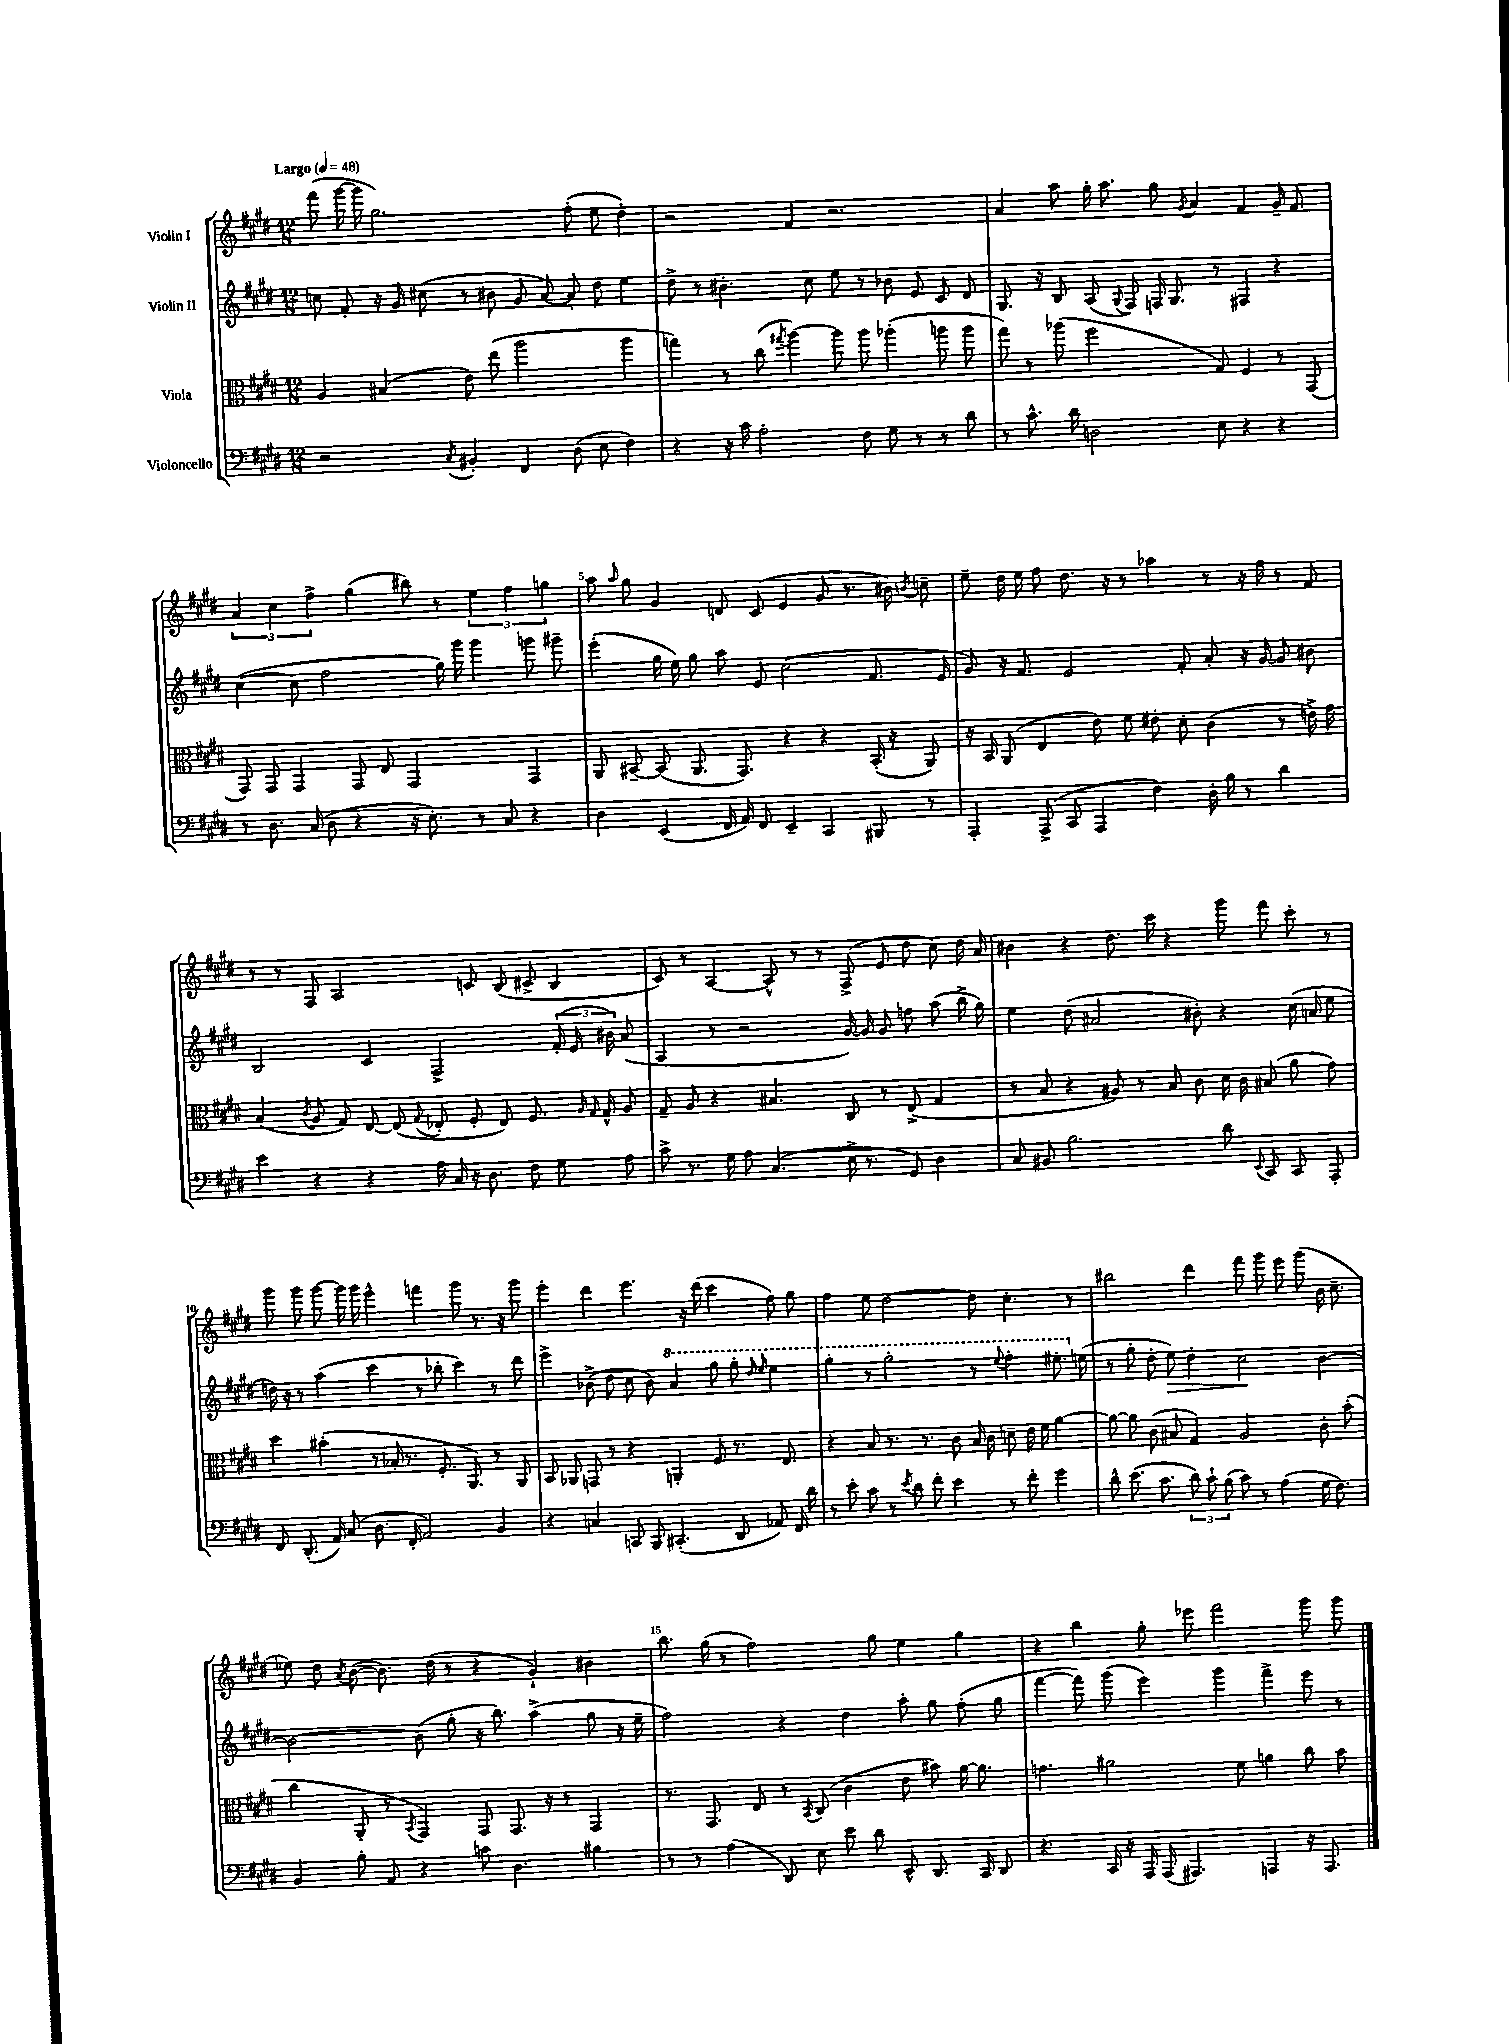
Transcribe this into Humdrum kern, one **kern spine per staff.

**kern	**kern	**kern	**dynam	**kern
*part4	*part3	*part2	*part2	*part1
*staff4	*staff3	*staff2	*staff2	*staff1
*I"Violoncello	*I"Viola	*I"Violin II	*	*I"Violin I
*clefF4	*clefC3	*clefG2	*	*clefG2
*k[f#c#g#d#]	*k[f#c#g#d#]	*k[f#c#g#d#]	*	*k[f#c#g#d#]
*M12/8	*M12/8	*M12/8	*	*M12/8
*MM48	*MM48	*MM48	*	*MM48
=1	=1	=1	=1	=1
!	!	!	!	!LO:TX:a:B:t=Largo
2r	4A/	8ccn\	.	(8fff#\
.	.	8f#'/	.	[16ggg#\
.	.	.	.	16ggg#\]
.	(4B#X/	16r	.	2.gg#\)
.	.	16g#/	.	.
.	.	(8cc#X\	.	.
8qC#/	.	.	.	.
4BB#X'/	8e\)	8r	.	.
.	(8ee\	8b#X\	.	.
4FF#/	2aa\	8g#/	.	.
.	.	[8a/)	.	.
(8D#\	.	8a'/]	.	(8ff#'\
8E\	.	8dd#\	.	8ee\
4F#\)	4aa\	4ee\	.	4dd#'\)
=2	=2	=2	=2	=2
4r	4ggn\)	8dd#^\	.	2r
.	.	8r	.	.
16r	8r	4.b#X'\	.	.
16c#\	.	.	.	.
2A'\	(8cc#\	.	.	.
.	8qgg#X/	.	.	.
.	[4aa\)	.	.	4f#/
.	.	8cc#\	.	.
.	8aa\]	8ee\	.	2.r
8F#\	8aa\	8r	.	.
8G#\	(4aa-X'\	8b-X\	.	.
8r	.	8e/	.	.
8r	8aan\	8c#/	.	.
8d#\	8aa\	8d#/	.	.
=3	=3	=3	=3	=3
8r	8gg#\)	8.G#/	.	4a/
8.c#^^\	8r	.	.	.
.	.	16r	.	.
.	(8aa-X\	8B/	.	8aa\
16d#\	.	.	.	.
2Dn\	2ff#\	(8A/	.	16gg#'\
.	.	.	.	8.aa\
.	.	8qqG#/	.	.
.	.	8F#/)	.	.
.	.	16Fn/	.	8gg#\
.	.	8.G#/	.	.
.	.	.	.	8qg#/
.	.	.	.	4a/
8E\	8G#/)	8r	.	.
4r	4F#/	4F#X/	.	4f#/
4r	8r	4r	.	16g#~/
.	.	.	.	8.f#/
.	(8GG#/	.	.	.
!!LO:LB:g=z
=4	=4	=4	=4	=4
8r	8GG#/)	([4cc#\	.	6a/
8.D#\	8GG#/	.	.	.
.	.	.	.	6cc#\
.	4GG#/	8cc#\]	.	.
(16C#/	.	.	.	.
.	.	.	.	6ff#^\
8D#\	.	2ff#\	.	.
4r	8GG#/	.	.	(4gg#\
.	8E/	.	.	.
16r	2GG#/	.	.	8bb#X\)
8.E'\)	.	.	.	.
.	.	16gg#\)	.	8r
.	.	16ggg#\	.	.
8r	.	4ggg#\	.	6ee\
8C#/	.	.	.	.
.	.	.	.	6ff#\
4r	4GG#/	8gggn\	.	.
.	.	.	.	6ggn\
.	.	8ggg#X~\	.	.
=5	=5	=5	=5	=5
4D#\	8AA/	(4eee'\	.	8aa\
.	.	.	.	16qqaa/
.	[8BB#X~/	.	.	8gg#\
(4EE/	(8BB#/]	16gg#\	.	4g#/
.	.	16ee\)	.	.
.	8.AA/	8gg#\	.	.
16FF#/	.	8aa\	.	8dn/
16AA/)	8.GG#/)	.	.	.
8FF#/	.	8e/	.	(8c#/
4EE~/	4r	(2cc#\	.	4e/
4CC#/	4r	.	.	8g#/
.	.	.	.	8.r
8BBB#X/	(16BB#'/	8.f#/	.	.
.	16r	.	.	16b#X\)
.	.	.	.	8qbn/
8r	8AA/)	.	.	8ccn~\
.	.	16e/	.	.
=6	=6	=6	=6	=6
4AAA'/	16r	8g#/)	.	8ee~\
.	16BB/	.	.	.
.	(8AA/	16r	.	16dd#\
.	.	8.f#/	.	16ee\
(8AAA^/	4E/	.	.	8ff#\
8CC#/	.	2e/	.	8.dd#\
4AAA/	8e\)	.	.	.
.	.	.	.	16r
.	8f#\	.	.	8r
4F#\)	8e#X'\	.	.	4aa-X\
.	8d#'\	8f#'/	.	.
16D#'\	(4c#\	8a'/	.	8r
16B\	.	.	.	.
8r	.	16r	.	16r
.	.	[16g#/	.	16ff#\
4d#\	8r	8g#/]	.	8r
.	16en^\)	8b#X\	.	8f#/
.	16g#\	.	.	.
!!LO:LB:g=z
=7	=7	=7	=7	=7
4e\	(4B/	2B/	.	8r
.	.	.	.	8r
.	8qc#/	.	.	.
4r	8A/	.	.	8F#/
.	8G#/)	.	.	2A/
4r	[8E/	4c#/	.	.
.	(8E/]	.	.	.
.	8qqG#/	.	.	.
16A\	8E-X'/	2F#^/	.	.
16C#/	.	.	.	.
16r	8F#'/	.	.	8cn/
8.D#\	.	.	.	.
.	8E-/)	.	.	(8B/
8F#\	8.F#/	.	.	8c#X^/
8G#\	.	(24f#'/	.	4B/
.	.	24e/	.	.
.	16qqA/	.	.	.
.	16qqG#/	.	.	.
.	16G#^^/	.	.	.
.	.	24b#X\)	.	.
8A\	8A/	(8a/	.	.
=8	=8	=8	=8	=8
8c#^\	8G#~/	4A/	.	8c#/)
8.r	8A/	.	.	8r
.	4r	8r	.	[4A/
16G#\	.	.	.	.
8A\	.	2r	.	.
(4.C#/	4.B#X/	.	.	8A^^/]
.	.	.	.	8r
.	.	.	.	8r
16E^\	8C#/	[16g#/)	.	(8F#^/
8.r	.	16g#/]	.	.
.	8r	8g#/	.	8e/
8GG#/)	(8E^/	8ffn\	.	8dd#\
4D#\	4G#/	(8aa\	.	8cc#\)
.	.	16bb^\	.	16dd#\
.	.	16gg#\)	.	16a/
=9	=9	=9	=9	=9
8C#/	8r	4ee\	.	4b#X\
8BB#X/	8B/	.	.	.
2.B\	4r	(8dd#\	.	4r
.	.	2a#X/	.	.
.	8A#X/)	.	.	8.dd#\
.	8r	.	.	.
.	.	.	.	16ccc#\
.	8B/	.	.	4r
.	8c#\	8b#X'\)	.	.
8d#\	16d#\	4r	.	8ggg#\
.	16c#\	.	.	.
8qqEE/	.	.	.	.
8CC#/	(8B#X/	.	.	8fff#\
8CC#/	8a\	(16cc#\	.	8ccc#'\
.	.	16an/	.	.
8AAA'/	8g#\)	8ee\	.	8r
!!LO:LB:g=z
=10	=10	=10	=10	=10
8FF#/	4dd#\	16ddn\)	.	8ggg#\
.	.	16r	.	.
(8.DD#'/	.	8r	.	8ggg#\
.	(4b#X'\	(4aa\	.	[8ggg#\
16AA/)	.	.	.	.
(8C#/	.	.	.	16ggg#\]
.	.	.	.	16ggg#\
8.D#\	8r	4ccc#\	.	4eee^^\
.	16B-X'/	.	.	.
16FF#'/	8.r	.	.	.
2AA/)	.	8r	.	4fffn\
.	8.F#'/	8bb-X'\	.	.
.	.	4ccc#\)	.	8ggg#\
.	8.AA/)	.	.	.
.	.	.	.	8.r
4BB/	8r	8r	.	.
.	.	.	.	16r
.	8AA/	8ddd#\	.	8ggg#\
=11	=11	=11	=11	=11
4r	8BB/	4eee^\	.	4eee'\
.	8AA-X/	.	.	.
4Cn/	8GGn/	(8b-X^\	.	4ddd#\
.	8r	8dd#\	.	.
8CCn/	4r	8cc#\	.	4.eee\
8BBB/	.	8b-\)	.	.
*	*	*8va	*	*
(4.CC#X'/	4AAn'/	4aa/	.	.
.	.	.	.	16r
.	.	.	.	(16ddd#\
.	8F#/	8ggg#\	.	4ccc#\
8DD#/	8.r	8ggg#'\	.	.
.	.	16qqddd#/	.	.
.	.	16qqeee/	.	.
8AA-X/)	.	4eee\	.	8ff#\)
.	8.E/	.	.	.
16FF#/	.	.	.	8gg#\
16d#\	.	.	.	.
=12	=12	=12	=12	=12
8r	4r	4ggg#'\	.	4ff#\
8e'\	.	.	.	.
8c#\	8B/	8r	.	8ee\
8r	8.r	2ggg#'\	.	[2dd#\
8qe/	.	.	.	.
8d#\	.	.	.	.
.	8.r	.	.	.
8f#'\	.	.	.	.
4e\	8c#\	.	.	.
.	16B/	8r	.	8dd#\]
.	16c#\	.	.	.
.	.	8qqeee/	.	.
8r	8dn~\	4fff#'\	.	4.cc#'\
8f#'\	16e\	.	.	.
.	16f#\	.	.	.
4g#\	[4a\	8.eee#X'\	.	.
.	.	.	.	8r
*	*	*X8va	*	*
.	.	(16een\	.	.
=13	=13	=13	=13	=13
8d#^^\	8a\_	8r	.	2bb#X\
(8.e\	8a\]	8gg#'\	.	.
.	(8c#\	8dd#'\	.	.
8.c#\	.	.	.	.
!	!	!	!LO:HP:b	!
.	8B#X/	8ee\)	>	.
12d#\)	4G#/)	4dd#'\	.	4ddd#\
12c#`\	.	.	.	.
(12B\	.	.	.	.
8c#\)	2A/	2cc#\	.	8fff#\
8r	.	.	.	8ggg#\
(4A\	.	.	.	8eee\
.	.	.	.	(8ggg#\
16G#\	8c#'\	[4b\	]	16b\
8.F#\)	.	.	.	8.cc#~\
.	(8b'\	.	.	.
!!LO:LB:g=z
=14	=14	=14	=14	=14
4BB/	4cc#\	2b\_	.	8ee-X\)
.	.	.	.	8dd#\
.	.	.	.	8qa/
8B'\	8AA'/	.	.	([8b\
8AA/	8r	.	.	8.b\])
.	8qBB/	.	.	.
4r	4GG#/)	(8b\]	.	.
.	.	.	.	(16dd#\
.	.	8gg#'\	.	8r
8cn\	8GG#/	16r	.	4r
.	.	8.bb\)	.	.
4.D#\	8.GG#/	.	.	.
.	.	(4aa^\	.	4g#`/)
.	16r	.	.	.
.	8r	.	.	.
4B#X\	4GG#/	8gg#\	.	4b#X\
.	.	16r	.	.
.	.	16ee~\	.	.
=15	=15	=15	=15	=15
8r	8.r	2ff#\)	.	8.bb\
8r	.	.	.	.
.	8.GG#/	.	.	(16gg#\
(4A\	.	.	.	8r
.	8E/	.	.	2ff#\)
8DD#/)	8r	4r	.	.
.	8qBB/	.	.	.
8E\	(8C#/	.	.	.
8e\	4c#\	4dd#\	.	.
8d#\	.	.	.	8gg#\
8EE^^/	8e\	8aa'\	.	4ee\
8.DD#/	8b#X\)	8gg#\	.	.
.	[16a\	(8ff#'\	.	4gg#\
16CC#/	8.a\]	.	.	.
8DD#/	.	8gg#\	.	.
=16	=16	=16	=16	=16
4.r	4.gn\	[4fff#\	.	4r
.	.	8fff#\])	.	4bb\
16CC#/	2a#X\	(8ggg#\	.	.
16r	.	.	.	.
16AAA/	.	4eee\)	.	8gg#'\
(16AAA/	.	.	.	.
4.AAA#X/)	.	.	.	8eee-X\
.	.	4ggg#\	.	2fff#\
.	8f#\	.	.	.
4AAAn/	4an\	4fff#^\	.	.
16r	8cc#\	8eee\	.	8ggg#\
8.AAA/	.	.	.	.
.	8b\	8r	.	8ggg#\
==	==	==	==	==
*-	*-	*-	*-	*-
